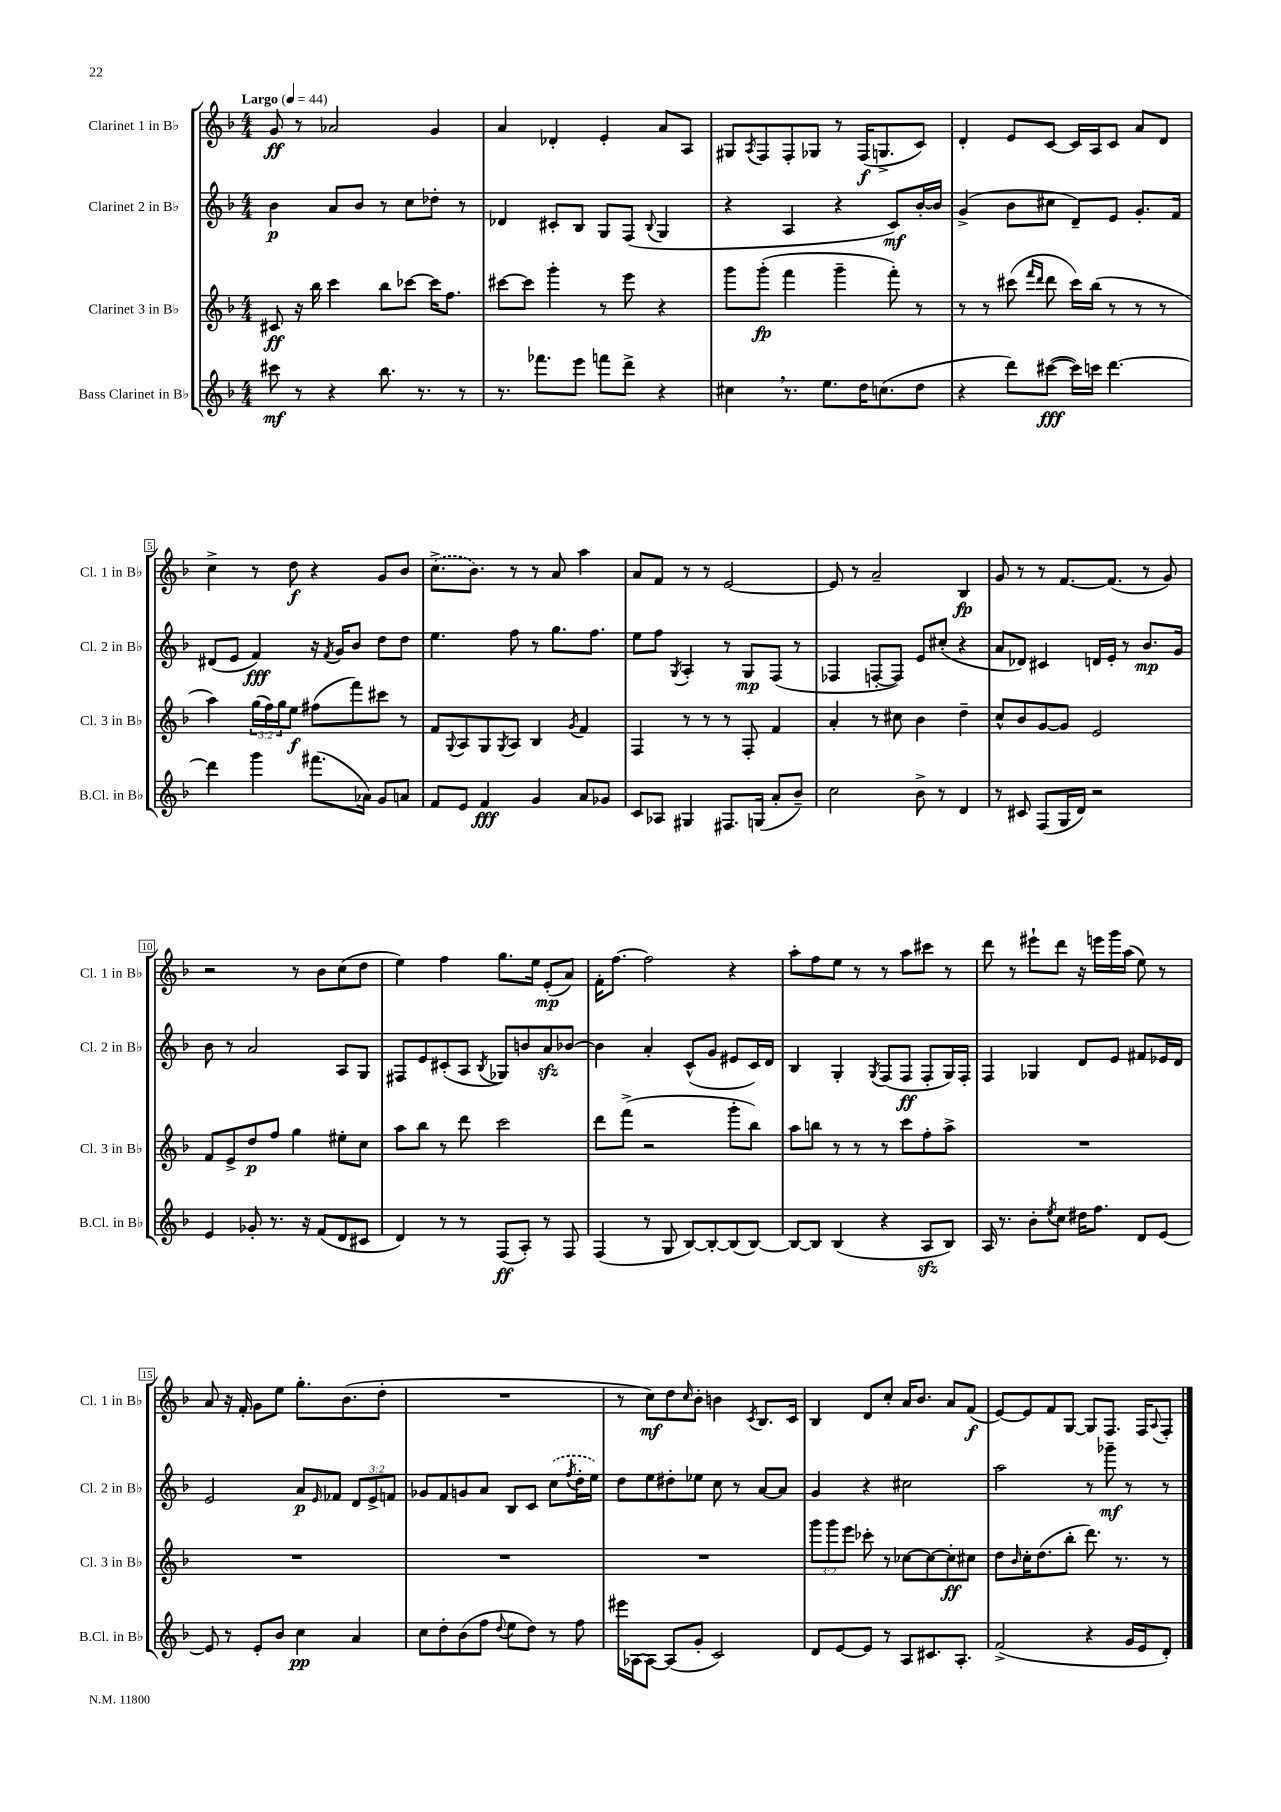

**kern	**kern	**kern	**kern
*staff4	*staff3	*staff2	*staff1
*clefG2	*clefG2	*clefG2	*clefG2
*k[b-]	*k[b-]	*k[b-]	*k[b-]
*M4/4	*M4/4	*M4/4	*M4/4
*MM44	*MM44	*MM44	*MM44
8ccc#	8c#	4b-	8g
8r	16r	.	8r
.	16bb-	.	.
4r	4ccc	8a	2a-
.	.	8b-	.
8.bb-	8bb-	8r	.
.	[8ccc-	8cc	.
8.r	.	.	.
.	16ccc-]	8dd-'	4g
.	8.ff	.	.
8r	.	8r	.
=	=	=	=
8.r	[8ccc#	4d-	4a
.	8ccc#]	.	.
8.fff-	.	.	.
.	4ggg'	8c#'	4d-'
8eee	.	8B-	.
8fff	8r	8G	4e'
8ddd^	8eee	(8F	.
.	.	8qqB-	.
4r	4r	4G	8a
.	.	.	8A
=	=	=	=
4cc#	8ggg	4r	8G#
.	.	.	8qA
.	(8ggg'	.	8F
8.r	4fff	4A	8F'
.	.	.	8G-
8.ee	.	.	.
.	4ggg~	4r	8r
16dd	.	.	(16F
(8.cc	.	.	8.G^
.	8fff')	8c)	.
8dd	8r	[16b-'	8c)
.	.	16b-]	.
=	=	=	=
4r	8r	(4g^	4d'
.	8r	.	.
8ddd)	(8ccc#	8b-	8e
.	16qqfff	.	.
.	16qqddd	.	.
([8ccc#	8ddd	8cc#	[8c
16ccc#])	16ccc#)	8d~)	16c]
16ccc	(16bb-	.	16A
[4.ddd	8r	8e	8c
.	8r	8.g'	8a
.	8r	.	8d
.	.	16f	.
=	=	=	=
4ddd]	4aa)	(8d#	4cc^
.	.	8e	.
4ggg	(24gg	4f)	8r
.	24ff)	.	.
.	24gg	.	.
.	8ee	.	8dd
(8.fff#	(8ff#	16r	4r
.	.	8qf	.
.	.	16g	.
.	8fff)	8b-	.
16a-)	.	.	.
8g	8ccc#	8dd	8g
8a	8r	8dd	8b-
=	=	=	=
8f	8f	4.ee	(8.cc^
.	8qqG	.	.
8e	8A	.	.
.	.	.	8.b-)
4f	8G	.	.
.	8qG	.	.
.	8A	8ff	8r
4g	4B-	8r	8r
.	.	8.gg	8a
.	8qg	.	.
8a	4f	.	4aa
.	.	8.ff	.
8g-	.	.	.
=	=	=	=
8c	4F	8ee	8a
8A-	.	8ff	8f
.	.	8qG	.
4G#	8r	4A'	8r
.	8r	.	8r
8.F#	8r	8r	[2e
.	8F'	8G	.
(16G	.	.	.
8a'	4f	(8F	.
8b-~)	.	8r	.
=	=	=	=
2cc	4a'	4F-	8e]
.	.	.	8r
.	8r	[8F'	2a~
.	8cc#	8F])	.
8b-^	4b-	8e	.
8r	.	(8cc#'	.
4d	4dd~	4r	4B-
=	=	=	=
8r	8cc^^	8a	8g
8c#	8b-	8d-)	8r
(8F	[8g	4c#	8r
16G	8g]	.	[8.f
16d)	.	.	.
2r	2e	16d	.
.	.	16e'	(8.f]
.	.	8r	.
.	.	8.b-	8r
.	.	.	8g)
.	.	16g	.
=	=	=	=
4e	8f	8b-	2r
.	8e^	8r	.
8g-'	8dd	2a	.
8.r	8ff	.	.
.	4gg	.	8r
16r	.	.	.
(8f	.	.	8b-
8d	8ee#'	8A	(8cc
8c#	8cc	8G	8dd
=	=	=	=
4d)	8aa	8F#	4ee)
.	8bb-	8e	.
8r	8r	(8c#'	4ff
8r	8ddd	8A	.
.	.	8qB-	.
(8F	2ccc	8G-)	8.gg
8A')	.	8b	.
.	.	.	16ee
8r	.	8a	(8e'
8F	.	[8b-	8a)
=	=	=	=
(4F	8ddd	4b-]	16f'
.	.	.	[8.ff
.	(8fff^	.	.
8r	2r	4a'	2ff]
8G	.	.	.
[8B-)	.	(8c^^	.
8B-'_	.	8g	.
(8B-]	8ggg'	8e#	4r
[8B-)	8bb-)	16c)	.
.	.	16d	.
=	=	=	=
8B-_	8aa	4B-	8aa'
8B-]	8bb	.	8ff
(4B-	8r	4G'	8ee
.	8r	.	8r
.	.	8qG	.
4r	8r	(8F	8r
.	8ccc	8F	8aa
8A	8ff'	8F'	8ccc#
8B-)	8aa^	16G)	8r
.	.	16F'	.
=	=	=	=
16A	1r	4F	8ddd
8.r	.	.	.
.	.	.	8r
8b-'	.	4G-	8eee#`
8qee	.	.	.
8cc	.	.	8ddd
16dd#	.	8d	16r
8.ff	.	.	16eee
.	.	8e	16ggg
.	.	.	(16aa
8d	.	8f#	8ee)
[8e	.	16e-	8r
.	.	16d	.
=	=	=	=
8e]	1r	2e	8a
8r	.	.	16r
.	.	.	16f'
8e'	.	.	8g
8b-	.	.	8ee
4cc	.	8a	8.gg'
.	.	16qqe	.
.	.	8f-	.
.	.	.	(8.b-
4a	.	12d	.
.	.	12e^	.
.	.	.	8dd'
.	.	12f	.
=	=	=	=
8cc	1r	8g-	1r
8dd'	.	8f	.
(8b-	.	8g	.
8ff	.	8a	.
8qqdd	.	.	.
8ee	.	8B-	.
8dd)	.	8c	.
8r	.	(8cc	.
.	.	8qff	.
8ff	.	16dd'	.
.	.	16ee)	.
=	=	=	=
16eee#	1r	8dd	8r
[16A-	.	.	.
8A-_	.	8ee	8cc)
(8A-]	.	8dd#'	8dd
.	.	.	16qqcc
8g'	.	8ee-	8b-'
2c)	.	8cc	4b
.	.	8r	.
.	.	.	8qc
.	.	[8a	8.B-
.	.	8a]	.
.	.	.	16c
=	=	=	=
8d	12ggg	4g	4B-
.	12ggg	.	.
[8e	.	.	.
.	12eee	.	.
8e]	8ccc-'	4r	8d
8r	8r	.	8cc'
8A	[8cc-	2cc#	16a
.	.	.	8.b-
8.c#	8cc-_	.	.
.	8cc-']	.	8a
8.A'	.	.	.
.	8cc#	.	(8f
=	=	=	=
(2f^	8dd	2aa	[8e)
.	16qqb-	.	.
.	16cc'	.	8e]
.	(8.dd	.	.
.	.	.	8f
.	8bb-'	.	[8G
4r	8.ddd)	8r	8G]
.	.	8ggg-~	8.F
.	8.r	.	.
16g	.	8r	.
16e	.	.	16F
.	.	.	8qqA
8d')	8r	8r	8F'
==	==	==	==
*-	*-	*-	*-
